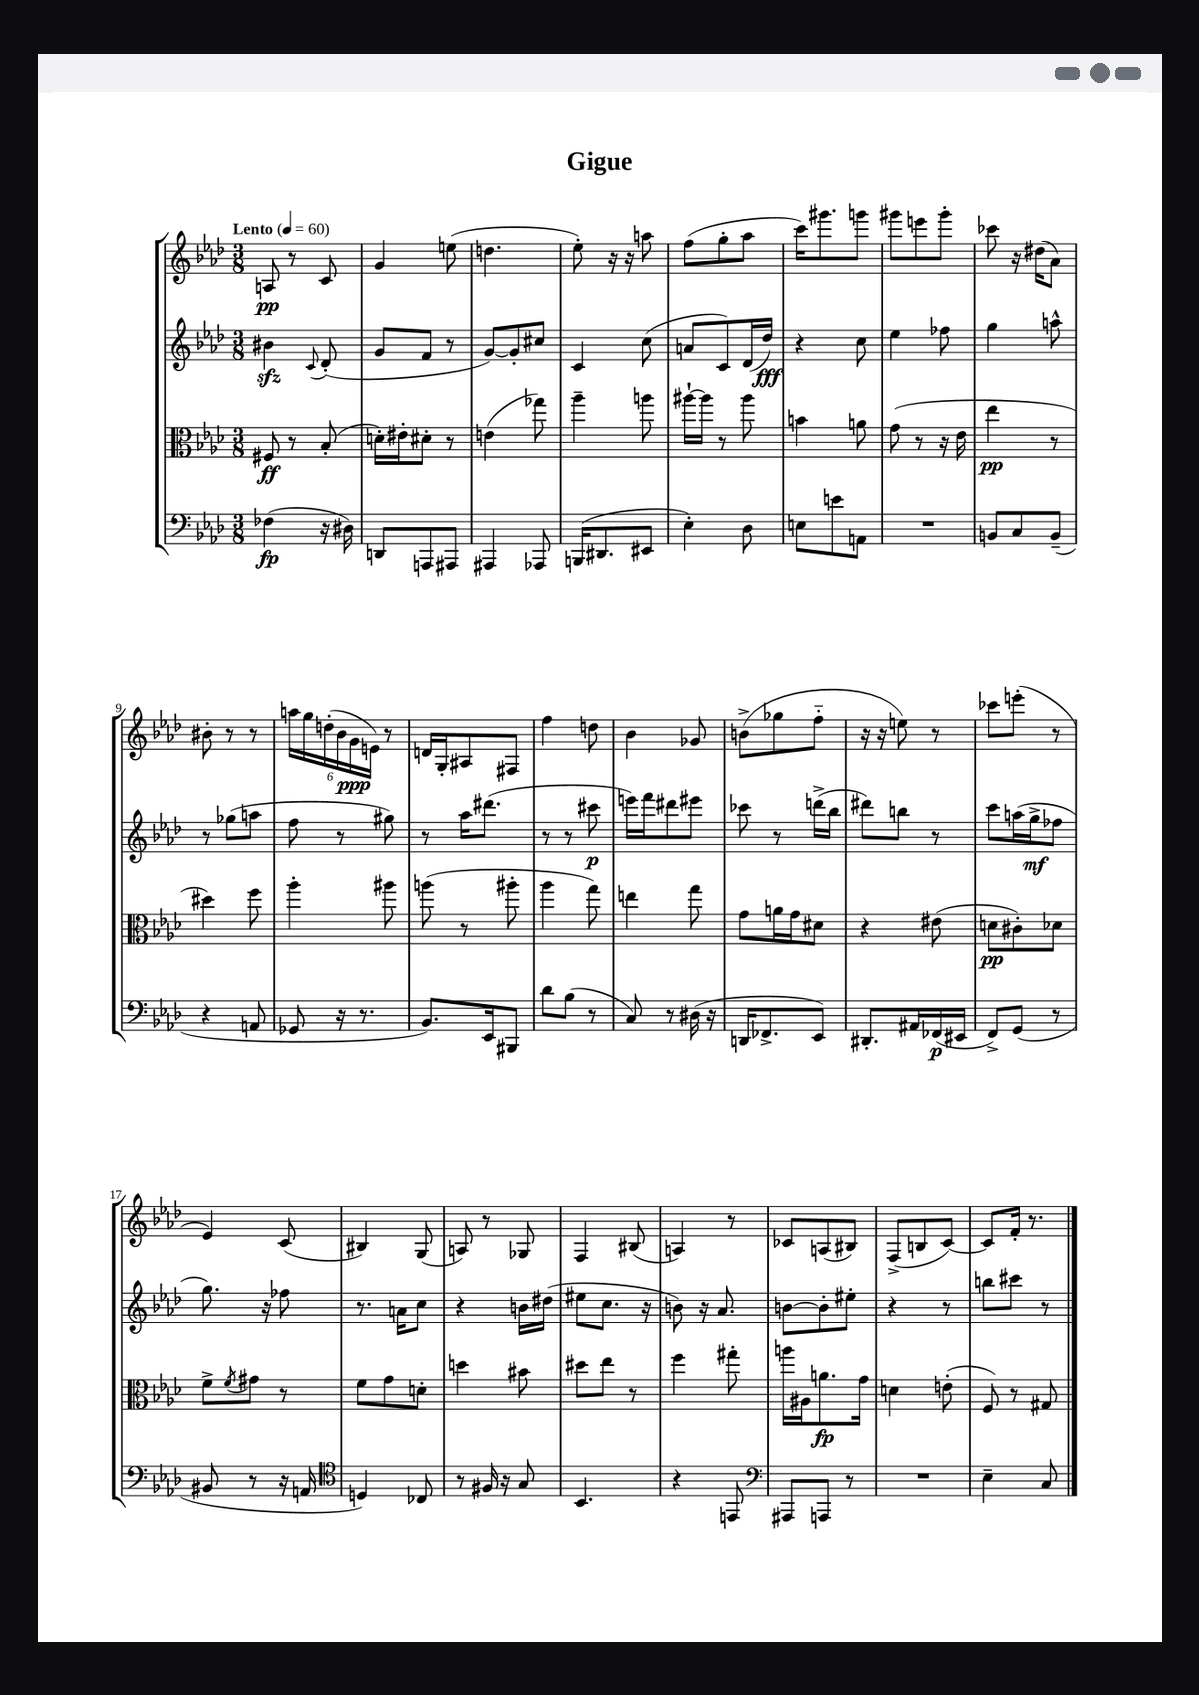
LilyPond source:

\header { title = "Gigue" }
<<
\new StaffGroup <<
\new Staff = "s0" {
    \clef treble \key aes \major \numericTimeSignature \time 3/8 \tempo "Lento" 4 = 60
    a8\pp r8 c'8 |
    g'4 e''8( |
    d''4. |
    ees''8-.) r16 r16 a''8 |
    f''8( g''8-. aes''8 |
    c'''16) gis'''8. g'''8 |
    gis'''8 e'''8 gis'''8-. |
    ces'''8 r16 dis''16( aes'8) |
    bis'8-. r8 r8 |
    \tuplet 6/4 { a''16 g''16 d''16-.( bes'16 g'16\ppp e'16) } r8 |
    d'16 g16-. ais8 fis8 |
    f''4 d''8 |
    bes'4 ges'8 |
    b'8->( ges''8 f''8-_ |
    r16 r16 e''8) r8 |
    ces'''8 e'''8-.( r8 |
    ees'4) c'8( |
    bis4) g8( |
    a8) r8 ges8 |
    f4 bis8( |
    a4) r8 |
    ces'8 a8( bis8) |
    f8->( b8 c'8~) |
    c'8 f'16-. r8. \bar "|." |
}
\new Staff = "s1" {
    \clef treble \key aes \major \numericTimeSignature \time 3/8
    bis'4\sfz \appoggiatura { c'8 } des'8-.( |
    g'8 f'8 r8 |
    g'8~) g'8-. cis''8 |
    c'4 c''8( |
    a'8 c'8) des'16( des''16\fff) |
    r4 c''8 |
    ees''4 fes''8 |
    g''4 a''8-^ |
    r8 ges''8( a''8 |
    f''8 r8 gis''8) |
    r8 aes''16 dis'''8.( |
    r8 r8 cis'''8\p |
    e'''16) f'''16 dis'''8 eis'''8 |
    ces'''8 r8 d'''16->( bes''16 |
    dis'''8) b''8 r8 |
    c'''8 a''16( g''16->\mf fes''8 |
    g''8.) r16 fes''8 |
    r8. a'16 c''8 |
    r4 b'16 dis''16( |
    eis''8 c''8. r16 |
    b'8) r16 aes'8. |
    b'8~ b'8-. eis''8-. |
    r4 r8 |
    b''8 cis'''8 r8 \bar "|." |
}
\new Staff = "s2" {
    \clef alto \key aes \major \numericTimeSignature \time 3/8
    fis8\ff r8 bes8-.( |
    d'16-.) eis'16-. dis'8-. r8 |
    e'4( ges''8) |
    aes''4-- a''8 |
    ais''16~-! ais''16 r8 ais''8 |
    b'4 a'8 |
    g'8( r8 r16 ees'16 |
    ees''4\pp r8 |
    dis''4) f''8 |
    aes''4-. ais''8 |
    a''8( r8 ais''8-. |
    aes''4 g''8) |
    e''4 g''8 |
    g'8 a'16 g'16 dis'8 |
    r4 eis'8( |
    d'8\pp cis'8-.) des'8 |
    f'8-> \acciaccatura { f'8 } gis'8 r8 |
    f'8 g'8 d'8-. |
    d''4 bis'8 |
    dis''8 ees''8 r8 |
    f''4 gis''8-. |
    a''16 ais16 a'8.\fp g'16 |
    d'4 e'8-.( |
    f8) r8 gis8 \bar "|." |
}
\new Staff = "s3" {
    \clef bass \key aes \major \numericTimeSignature \time 3/8
    fes4\fp( r16 dis16) |
    d,8 a,,8 ais,,8 |
    ais,,4 aes,,8 |
    b,,16( dis,8. eis,8 |
    ees4-.) des8 |
    e8 e'8 a,8 |
    R4. |
    b,8 c8 b,8--( |
    r4 a,8 |
    ges,8 r16 r8. |
    bes,8.) ees,16 bis,,8 |
    des'8 bes8( r8 |
    c8) r8 dis16( r16 |
    d,16 fes,8.-> ees,8) |
    dis,8.-. ais,16 fes,16\p( eis,16 |
    f,8->) g,8( r8 |
    bis,8 r8 r16 a,16 |
    \clef tenor d4) ces8 |
    r8 fis16 r16 g8 |
    bes,4. |
    r4 e,8 |
    \clef bass ais,,8 a,,8 r8 |
    R4. |
    ees4-- c8 \bar "|." |
}
>>
>>
